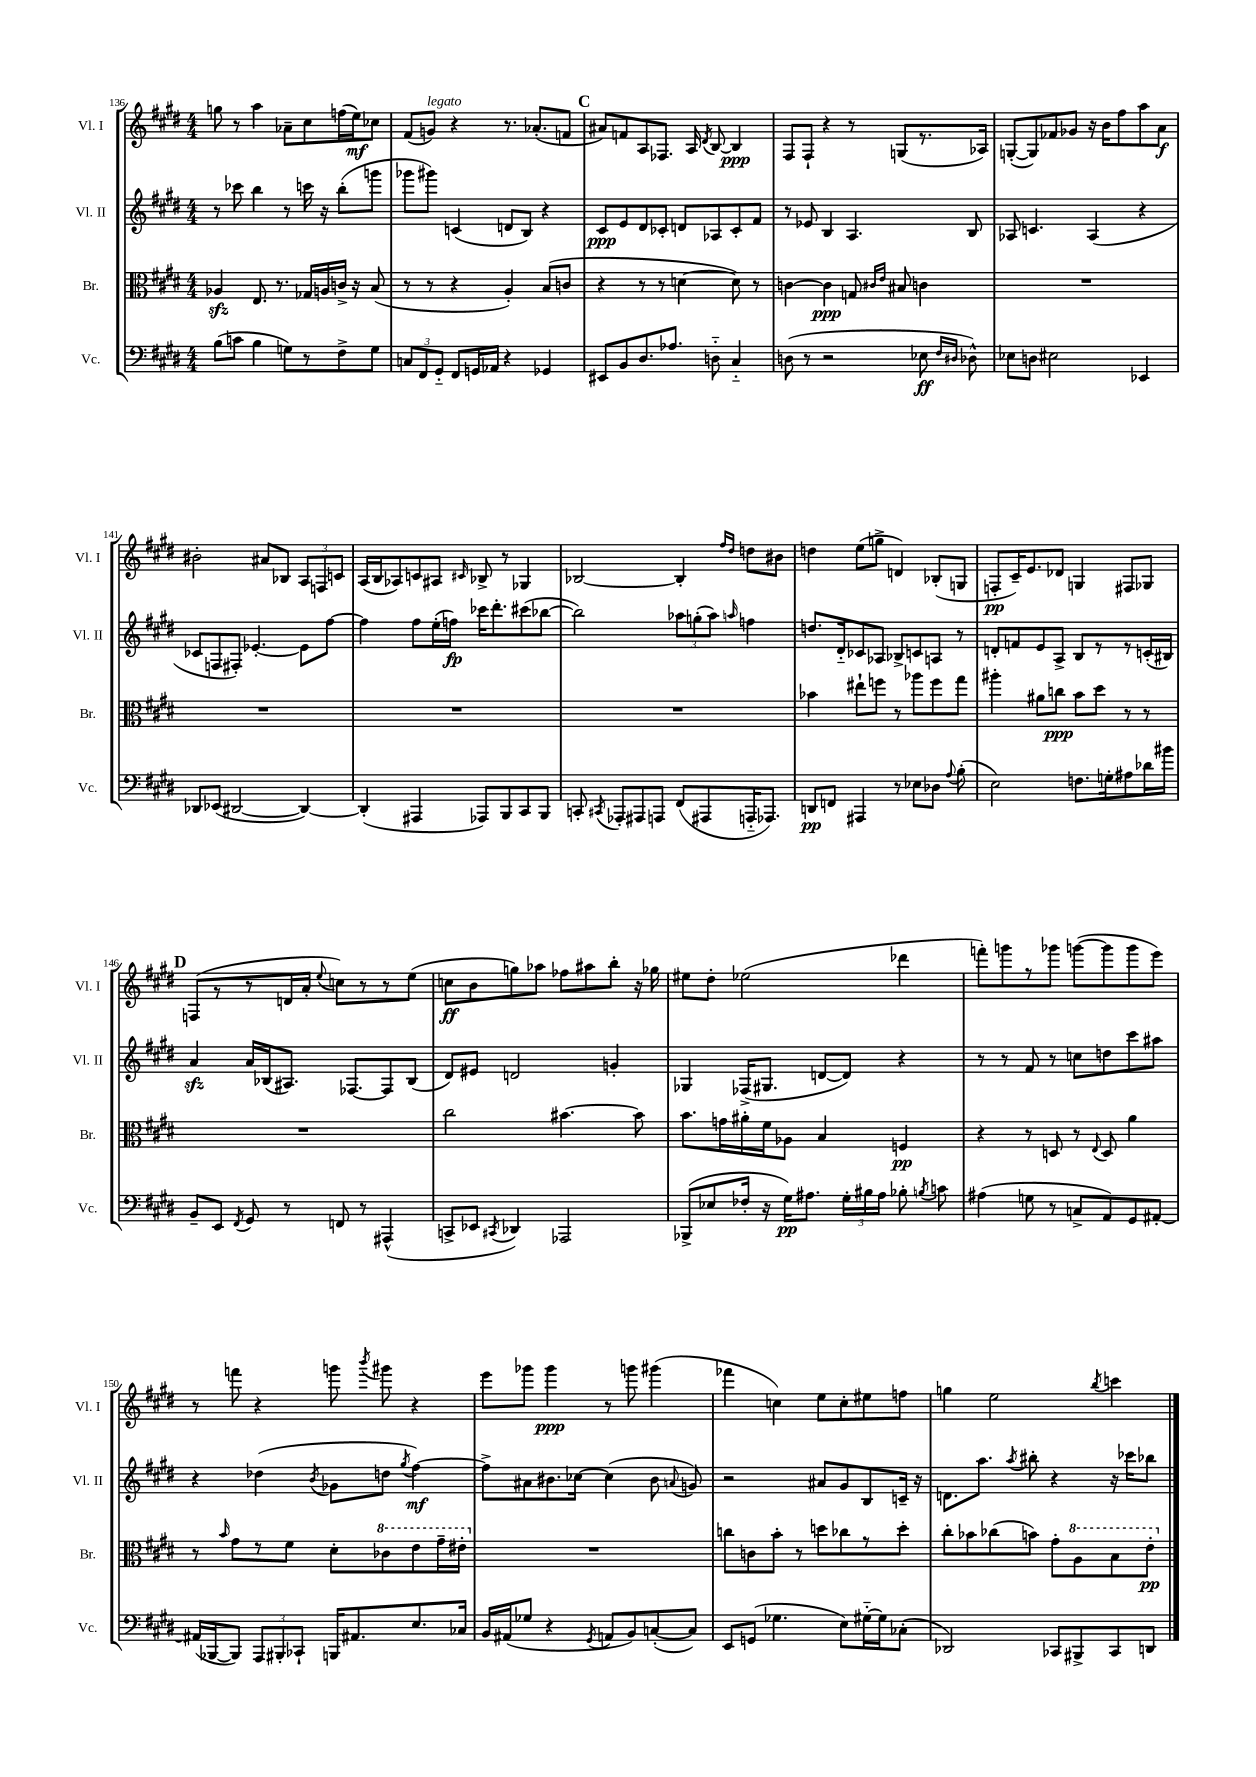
<<
\new StaffGroup <<
\new Staff = "s0" \with { instrumentName = "Vl. I" shortInstrumentName = "Vl. I" } {
    \clef treble \key e \major \numericTimeSignature \time 4/4
    \autoBeamOff g''8 r8 a''4 aes'8[-- cis''8 f''16( e''16\mf) ces''8] |
    fis'8[( g'8]^\markup { \italic "legato" }) r4 r8. aes'8.[-.( f'8] |
    \mark \markup { \bold "C" } ais'8[) f'8 a8 fes8.] a16 \acciaccatura { dis'8 } b8~ b4\ppp |
    fis8[ fis8]-! r4 r8 g8[( r8. aes16]) |
    g8[~-.( g8) fes'8 ges'8] r16 b'16[ fis''8 a''8 a'8]\f |
    bis'2-. ais'8[ bes8] \tuplet 3/2 { a8[ f8 c'8] } |
    a16[( b16 aes8) c'8 ais8] \grace { cis'16 } bes8-> r8 ges4 |
    bes2~ bes4-. \grace { fis''16[ dis''16] } d''8[ bis'8] |
    d''4 e''8[( g''8]-> d'4) bes8[-.( g8] |
    f8[-.\pp cis'16--) e'8. des'8] g4 fis8[ ges8] |
    \mark \markup { \bold "D" } f8[( r8 r8 d'16 a'16]-. \appoggiatura { e''8 } c''8[) r8 r8 e''8]( |
    c''8[\ff b'8 g''8) aes''8] fes''8[ ais''8 b''8]-. r16 ges''16 |
    eis''8[ dis''8]-. ees''2( des'''4 |
    f'''8[-.) g'''8 r8 ges'''8] g'''8[~( g'''8 g'''8 e'''8]) |
    r8 f'''8 r4 g'''8 \acciaccatura { b'''8 } gis'''8 r4 |
    e'''8[ ges'''8] ges'''4\ppp r8 g'''8 gis'''4( |
    fes'''4 c''4) e''8[ c''8-. eis''8 f''8] |
    g''4 e''2 \acciaccatura { b''8 } c'''4 \bar "|." |
}
\new Staff = "s1" \with { instrumentName = "Vl. II" shortInstrumentName = "Vl. II" } {
    \clef treble \key e \major \numericTimeSignature \time 4/4
    \autoBeamOff r8 ces'''8 b''4 r8 c'''16 r16 b''8[-.( g'''8] |
    ges'''8[ gis'''8]) c'4( d'8[ b8]) r4 |
    \mark \markup { \bold "C" } cis'8[\ppp e'8 dis'8 ces'8]-. d'8[ aes8 ces'8-. fis'8] |
    r8 ees'8 b4 a4. b8 |
    aes8 c'4. aes4( r4 |
    ces'8[ f8 fis8]-.) ees'4.~-. ees'8[ fis''8]~ |
    fis''4 fis''8[ e''16-.( f''16]\fp) ces'''16[ dis'''8.-. cis'''8( bes''8]~ |
    bes''2) \tuplet 3/2 { aes''8[ g''8-.( aes''8]) } \grace { a''16 } f''4 |
    d''8.[ dis'16-_ ces'8 aes8] bes8[-> c'8 a8] r8 |
    d'8[-. f'8 e'8 a8]-> b8[ r8 r8 c'16-.( bis16]) |
    \mark \markup { \bold "D" } a'4\sfz a'16[ bes16( ais8.]) fes8.[~ fes8 bes8]( |
    dis'8[) eis'8] d'2 g'4-. |
    ges4 fes16[->( gis8.] d'8[~ d'8]) r4 |
    r8 r8 fis'8 r8 c''8[ d''8 cis'''8 ais''8] |
    r4 des''4( \acciaccatura { b'8 } ges'8[ d''8] \acciaccatura { gis''8 } fis''4~\mf) |
    fis''8[-> ais'8 bis'8. ces''16]~ ces''4( bis'8 \appoggiatura { a'8 } g'8) |
    r2 ais'8[ gis'8 b8 c'16]-- r16 |
    d'8.[ a''8.] \acciaccatura { a''8 } bis''8-. r4 r16 ces'''16[ bes''8] \bar "|." |
}
\new Staff = "s2" \with { instrumentName = "Br." shortInstrumentName = "Br." } {
    \clef alto \key e \major \numericTimeSignature \time 4/4
    \autoBeamOff aes4\sfz e8. r8. ges16[ a16 c'16]-> r16 b8( |
    r8 r8 r4 a4-.) b8[( c'8] |
    \mark \markup { \bold "C" } r4 r8 r8 d'4~ d'8) r8 |
    c'4~ c'4\ppp g8 \grace { cis'16[ e'16] } bis8 c'4 |
    R1 |
    R1 |
    R1 |
    R1 |
    bes'4 eis''8[-! f''8] r8 aes''8[ f''8 gis''8] |
    ais''4-. ais'8[ c''8]\ppp b'8[ dis''8] r8 r8 |
    \mark \markup { \bold "D" } R1 |
    cis''2 bis'4.~ bis'8 |
    b'8.[ g'16 ais'16-. fis'16 aes8] b4 f4\pp |
    r4 r8 d8 r8 \appoggiatura { e8 } d8 a'4 |
    r8 \grace { b'16 } gis'8[ r8 fis'8] dis'8[-. \ottava #1 ces''8 e''8 gis''16-- eis''16]-. \ottava #0 |
    R1 |
    c''8[ c'8 b'8]-. r8 d''8[ ces''8 r8 d''8]-. |
    cis''8[-. bes'8 ces''8( b'8]) gis'8[-. \ottava #1 a'8 b'8 e''8]-.\pp \ottava #0 \bar "|." |
}
\new Staff = "s3" \with { instrumentName = "Vc." shortInstrumentName = "Vc." } {
    \clef bass \key e \major \numericTimeSignature \time 4/4
    \autoBeamOff b8[( c'8] b4 g8[) r8 fis8-> g8] |
    \tuplet 3/2 { c8[ fis,8 gis,8]-_ } fis,8[ g,16 aes,16] r4 ges,4 |
    \mark \markup { \bold "C" } eis,8[ b,8 dis8. aes8.] d8-_ cis4-_ |
    d8( r8 r2 ees8\ff \grace { fis16[ dis16] } des8-^) |
    ees8[ d8] eis2 ees,4 |
    des,8[ ees,8]( dis,2~ dis,4~) |
    dis,4-.( ais,,4 aes,,8[) b,,8 cis,8 b,,8] |
    c,8-. \acciaccatura { cis,8 } aes,,8[-. ais,,8 a,,8] fis,8[( ais,,8 a,,16-_ aes,,8.]) |
    d,8[\pp f,8] ais,,4 r8 ees8[ des8] \appoggiatura { a8 } b8-.( |
    e2) f8.[ g16-. ais8 des'16 bis'16] |
    \mark \markup { \bold "D" } b,8[-- e,8] \acciaccatura { fis,8 } gis,8 r8 f,8 r8 ais,,4-^( |
    c,8[-> ees,8] \acciaccatura { cis,8 } des,4) aes,,2 |
    bes,,8[->( ees8 fes16]-. r16 gis16[\pp) ais8.] \tuplet 3/2 { gis16[-. bis16 ais16] } bes8-. \acciaccatura { b8 } c'8 |
    ais4( g8 r8 c8[-> a,8) gis,8 ais,8]~-. |
    ais,16[( bes,,16~ bes,,8]) \tuplet 3/2 { a,,8[ bis,,8-. ces,8]-! } b,,16[ ais,8. e8. ces16] |
    b,16[ ais,16( ges8] r4 \acciaccatura { gis,8 } a,8[ b,8) c8~-.( c8]) |
    e,8[ g,8]( ges4. e8[) gis16~-_ gis16 ces8]-.( |
    des,2) ces,8[ bis,,8-> ces,8 d,8] \bar "|." |
}
>>
>>
\layout { \context { \Score currentBarNumber = #136 } }
